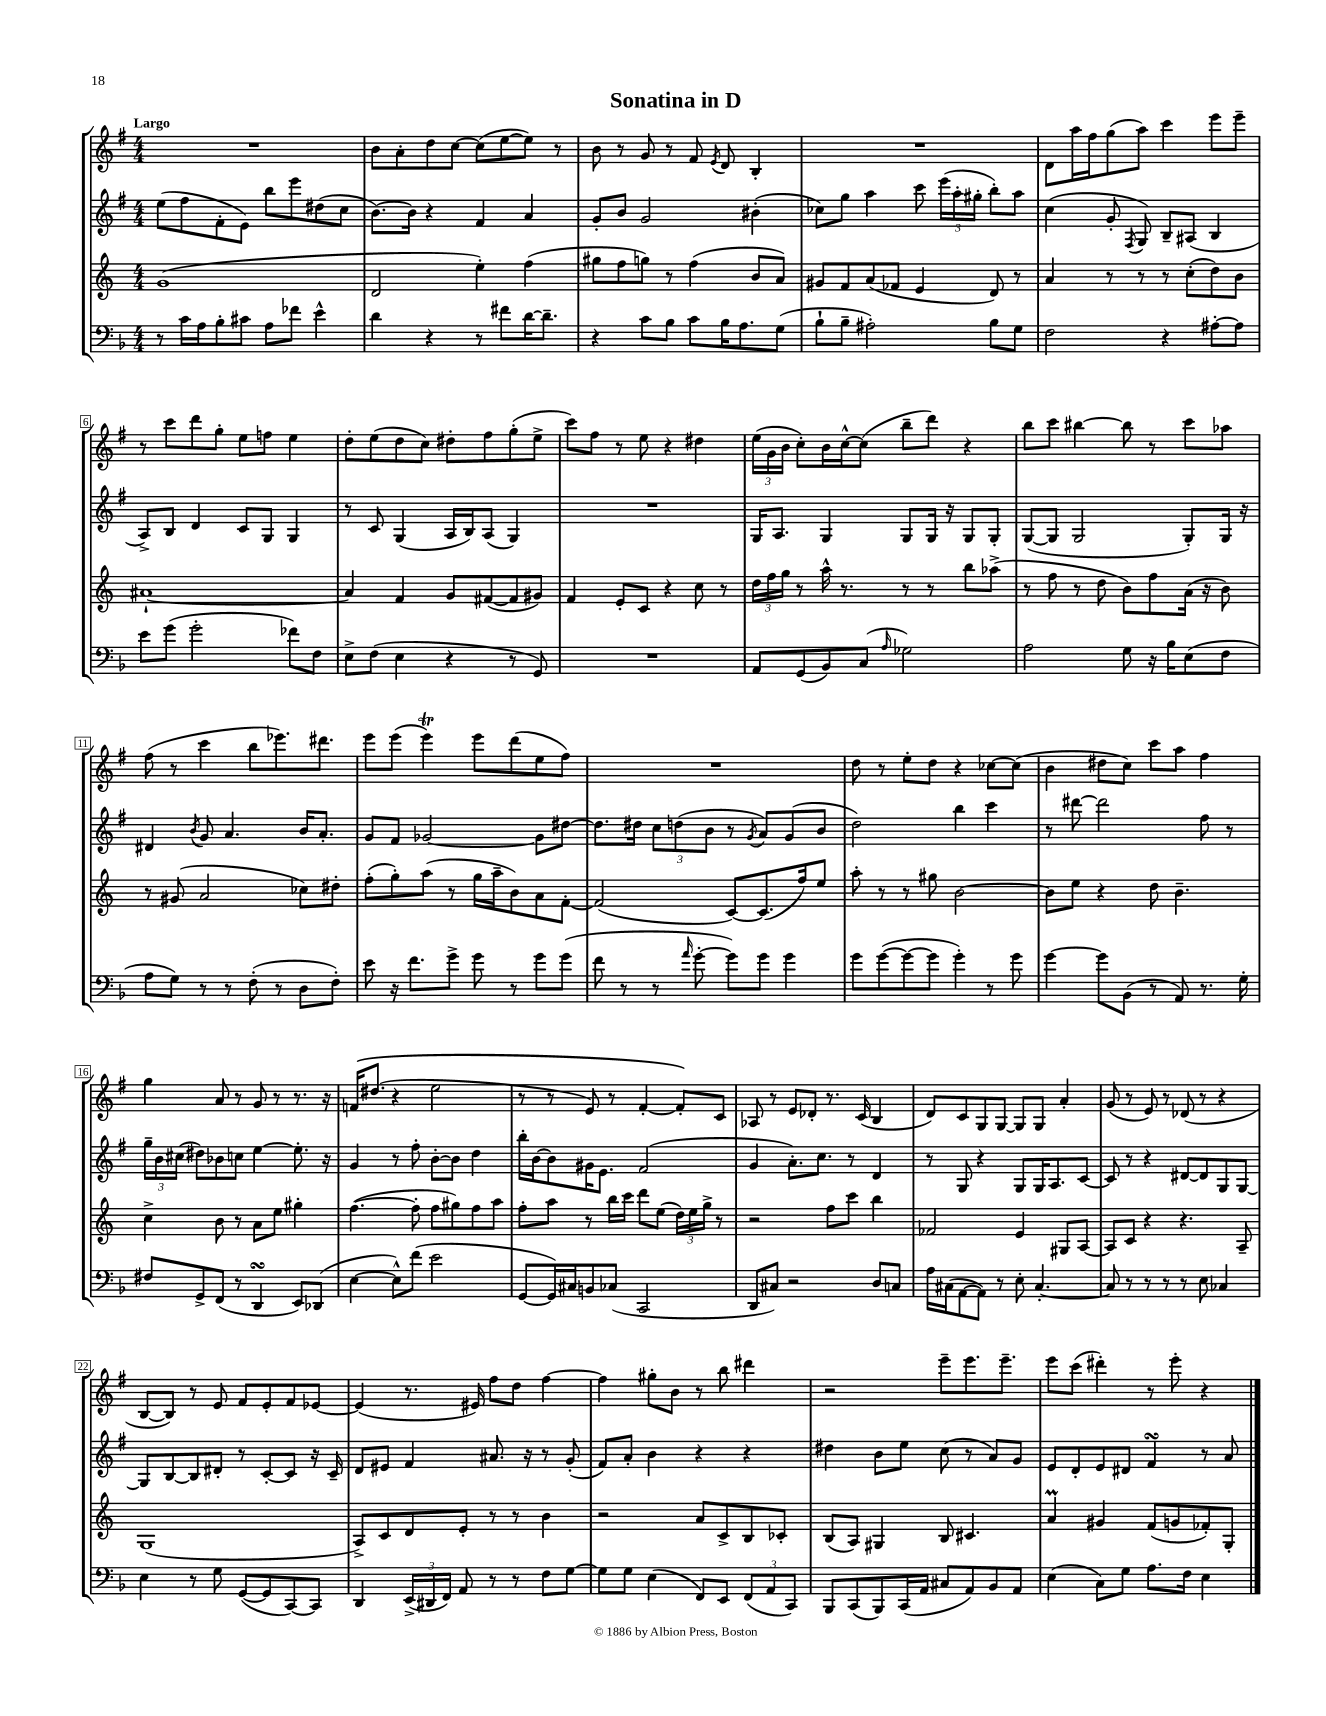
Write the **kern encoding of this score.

**kern	**kern	**kern	**kern
*staff4	*staff3	*staff2	*staff1
*clefF4	*clefG2	*clefG2	*clefG2
*k[b-]	*k[]	*k[f#]	*k[f#]
*M4/4	*M4/4	*M4/4	*M4/4
8r	(1g	(8ee	1r
16c	.	8ff#	.
16A	.	.	.
8B-'	.	8f#'	.
8c#	.	8e)	.
8A	.	8bb	.
8f-	.	8eee	.
4e^^	.	(8dd#	.
.	.	8cc	.
=	=	=	=
4d	2d	[8.b)	8b
.	.	.	8a'
.	.	16b]	.
4r	.	4r	8dd
.	.	.	[8cc
8r	4ee')	4f#	(8cc]
8f#	.	.	[8ee
[16d	(4ff	4a	8ee])
8.d~]	.	.	.
.	.	.	8r
=	=	=	=
4r	8gg#	8g'	8b
.	8ff	8b	8r
8c	8gg)	2g	8g
8B-	8r	.	8r
8c	(4ff	.	8f#
.	.	.	8qe
16B-	.	.	8d
8.A	.	.	.
.	8b	(4b#'	4B'
(8G	8a)	.	.
=	=	=	=
8B-`	8g#	8cc-)	1r
8B-~	8f	8gg	.
2A#')	(8a	4aa	.
.	8f-	.	.
.	4e	8ccc	.
.	.	(24eee	.
.	.	24aa'	.
.	.	24gg#'	.
8B-	8d)	8bb')	.
8G	8r	8aa	.
=	=	=	=
2F	4a	(4cc	8d
.	.	.	16aa
.	.	.	16ff#
.	8r	8g'	(8gg
.	.	8qF#	.
.	8r	8G)	8aa)
4r	8r	8B~	4ccc
.	(8cc'	(8A#	.
[8A#'	8dd)	4B	8eee
8A#]	8b	.	8eee~
=	=	=	=
8e	[1a#`	8A^)	8r
(8g	.	8B	8ccc
2g'	.	4d	8ddd
.	.	.	8gg'
.	.	8c	8ee
.	.	8G	8ff
8f-)	.	4G	4ee
8F	.	.	.
=	=	=	=
8E^	4a#]	8r	8dd'
(8F	.	8c	(8ee
4E	4f	(4G	8dd
.	.	.	8cc)
4r	8g	16A	8dd#'
.	.	16B)	.
.	([8f#	(8A	8ff#
8r	8f#]	4G)	(8gg'
8GG)	8g#)	.	8ee^
=	=	=	=
1r	4f	1r	8ccc)
.	.	.	8ff#
.	8e'	.	8r
.	8c	.	8ee
.	4r	.	4r
.	8cc	.	4dd#
.	8r	.	.
=	=	=	=
8AA	24dd	16G	(24ee
.	24ff	.	24g
.	.	8.A	.
.	24gg	.	24b
(8GG	8r	.	8cc')
8BB-)	16aa^^	4G	16b
.	8.r	.	[16cc^^
(8C	.	.	(8cc]
16qqA	.	.	.
2G-)	8r	8G	8bb~
.	8r	16G	8ddd)
.	.	16r	.
.	8bb	8G	4r
.	(8aa-^	8G'	.
=	=	=	=
2A	8r	([8G	8bb
.	8ff	8G]	8ccc
.	8r	2G	[4bb#
.	8dd	.	.
8G	8b)	.	8bb#]
16r	8ff	.	8r
16B-	.	.	.
(8E	(16a	8G')	8ccc
.	16r	.	.
8F	8b)	16G	8aa-
.	.	16r	.
=	=	=	=
8A	8r	4d#	(8ff#
8G)	(8g#	.	8r
.	.	8qb	.
8r	2a	8g	4ccc
8r	.	4.a	.
(8F'	.	.	8bb
8r	.	.	8.eee-)
8D	8cc-)	16b	.
.	.	8.a'	8.ddd#
8F')	8dd#'	.	.
=	=	=	=
8e	(8ff'	8g	8eee
16r	8gg')	8f#	(8eee
8.f	.	.	.
.	(8aa	[2g-	4eee)
8g^	8r	.	.
8g	16gg	.	8eee
.	16aa~	.	.
8r	8b)	.	(8ddd
8g	8a	8g-]	8ee
(8g	[8f'	[8dd#	8ff#)
=	=	=	=
8f	(2f]	8.dd#]	1r
8r	.	.	.
.	.	16dd#	.
8r	.	12cc	.
.	.	(12dd	.
16qqa	.	.	.
[8g'	.	.	.
.	.	12b	.
8g])	[8c)	8r	.
.	.	8qg	.
8g	(8.c]	8a)	.
4g	.	(8g	.
.	16ff)	.	.
.	8ee	8b	.
=	=	=	=
8g	8aa'	2dd)	8dd
([8g	8r	.	8r
8g_	8r	.	8ee'
8g]	8gg#	.	8dd
4g')	[2b	4bb	4r
8r	.	4ccc	[8cc-
8g	.	.	(8cc-]
=	=	=	=
[4g	8b]	8r	4b
.	8ee	[8ddd#	.
8g]	4r	2ddd#]	8dd#
(8BB-	.	.	8cc)
8r	8dd	.	8ccc
8AA)	4.b~	.	8aa
8.r	.	8ff#	4ff#
.	.	8r	.
16G'	.	.	.
=	=	=	=
8F#	4cc^	24gg~	4gg
.	.	24b	.
.	.	(24cc#	.
8GG^	.	8dd#)	.
(8FF	8b	8b-	8a
8r	8r	8cc	8r
4DD	8a	[4ee	8g
.	8ee	.	8r
8EE)	4gg#'	8.ee']	8.r
(8DD-	.	.	.
.	.	16r	16r
=	=	=	=
[4E	([4.ff	4g	&(16f
.	.	.	(8.dd#
8E^^])	.	8r	4r
(8f	8ff']	8ff#'	.
2e	8ff	[8b'	2ee
.	8gg#)	8b]	.
.	8ff	4dd	.
.	8aa	.	.
=	=	=	=
[8GG	8ff'	16bb'	8r
.	.	[16b	.
16GG])	8aa	8b]	8r
16C#	.	.	.
8BB	8r	16g#	8e)
.	.	8.e	.
(8C-	16bb	.	8r
.	16ccc	.	.
2CC	8ddd	(2f#	[4f#'
.	(8ee	.	.
.	24dd)	.	8f#']&)
.	24ee	.	.
.	24gg^	.	.
.	8r	.	8c
=	=	=	=
8DD	2r	4g	8A-
8C#)	.	.	8r
2r	.	8.a')	8e
.	.	.	8d-'
.	.	8.cc	.
.	8ff	.	8.r
.	8ccc	8r	.
.	.	.	(16c
8D	4bb	4d	4B
8C	.	.	.
=	=	=	=
16A	2f-	8r	8d)
(16C#	.	.	.
[8AA	.	8G	8c
8AA])	.	4r	8G
8r	.	.	[8G
8E'	4e	8G	8G]
[4.C#'	.	16G	8G
.	.	8.A	.
.	8G#	.	4a'
.	[8A	[8c	.
=	=	=	=
8C#]	8A]	8c]	(8g
8r	8c	8r	8r
8r	4r	4r	8e)
8r	.	.	8r
8r	4.r	[8d#	(8d-
8E	.	8d#]	8r
4C-	.	8G	4r
.	8A~	[8G	.
=	=	=	=
4E	(1G	8G]	[8B
.	.	[8B	8B])
8r	.	8B]	8r
8G	.	8d#'	8e
([8GG	.	8r	8f#
8GG]	.	[8c'	8e'
[8CC)	.	8c]	8f#
8CC]	.	16r	[8e-
.	.	16c~	.
=	=	=	=
4DD	8A^)	8d	(4e-]
.	8c	8e#	.
(24EE^	8d	4f#	8.r
24DD#	.	.	.
24FF)	.	.	.
8AA	8e'	.	.
.	.	.	16e#)
8r	8r	8.a#	8ff#
8r	8r	.	8dd
.	.	16r	.
8F	4b	8r	[4ff#
[8G	.	(8g'	.
=	=	=	=
8G]	2r	8f#)	4ff#]
8G	.	8a'	.
(4E	.	4b	8gg#'
.	.	.	8b
8FF)	8a	4r	8r
8EE	8c^	.	8bb
(12FF	8B	4r	4ddd#
12AA	.	.	.
.	8c-'	.	.
12CC)	.	.	.
=	=	=	=
8BBB-	(8B	4dd#	2r
(8CC	8A)	.	.
8BBB-)	4G#	8b	.
(16CC	.	8ee	.
16AA	.	.	.
8C#	8B	(8cc	8eee~
8AA)	4.c#	8r	8.eee
8BB-	.	8a)	.
.	.	.	8.eee~
8AA	.	8g	.
=	=	=	=
(4E	4a	8e	8eee
.	.	8d'	(8ccc
8C)	4g#	8e	4ddd#')
8G	.	8d#	.
8.A	(8f	4f#	8r
.	8g	.	8eee'
16F	.	.	.
4E	8f-')	8r	4r
.	8G'	8a	.
==	==	==	==
*-	*-	*-	*-
